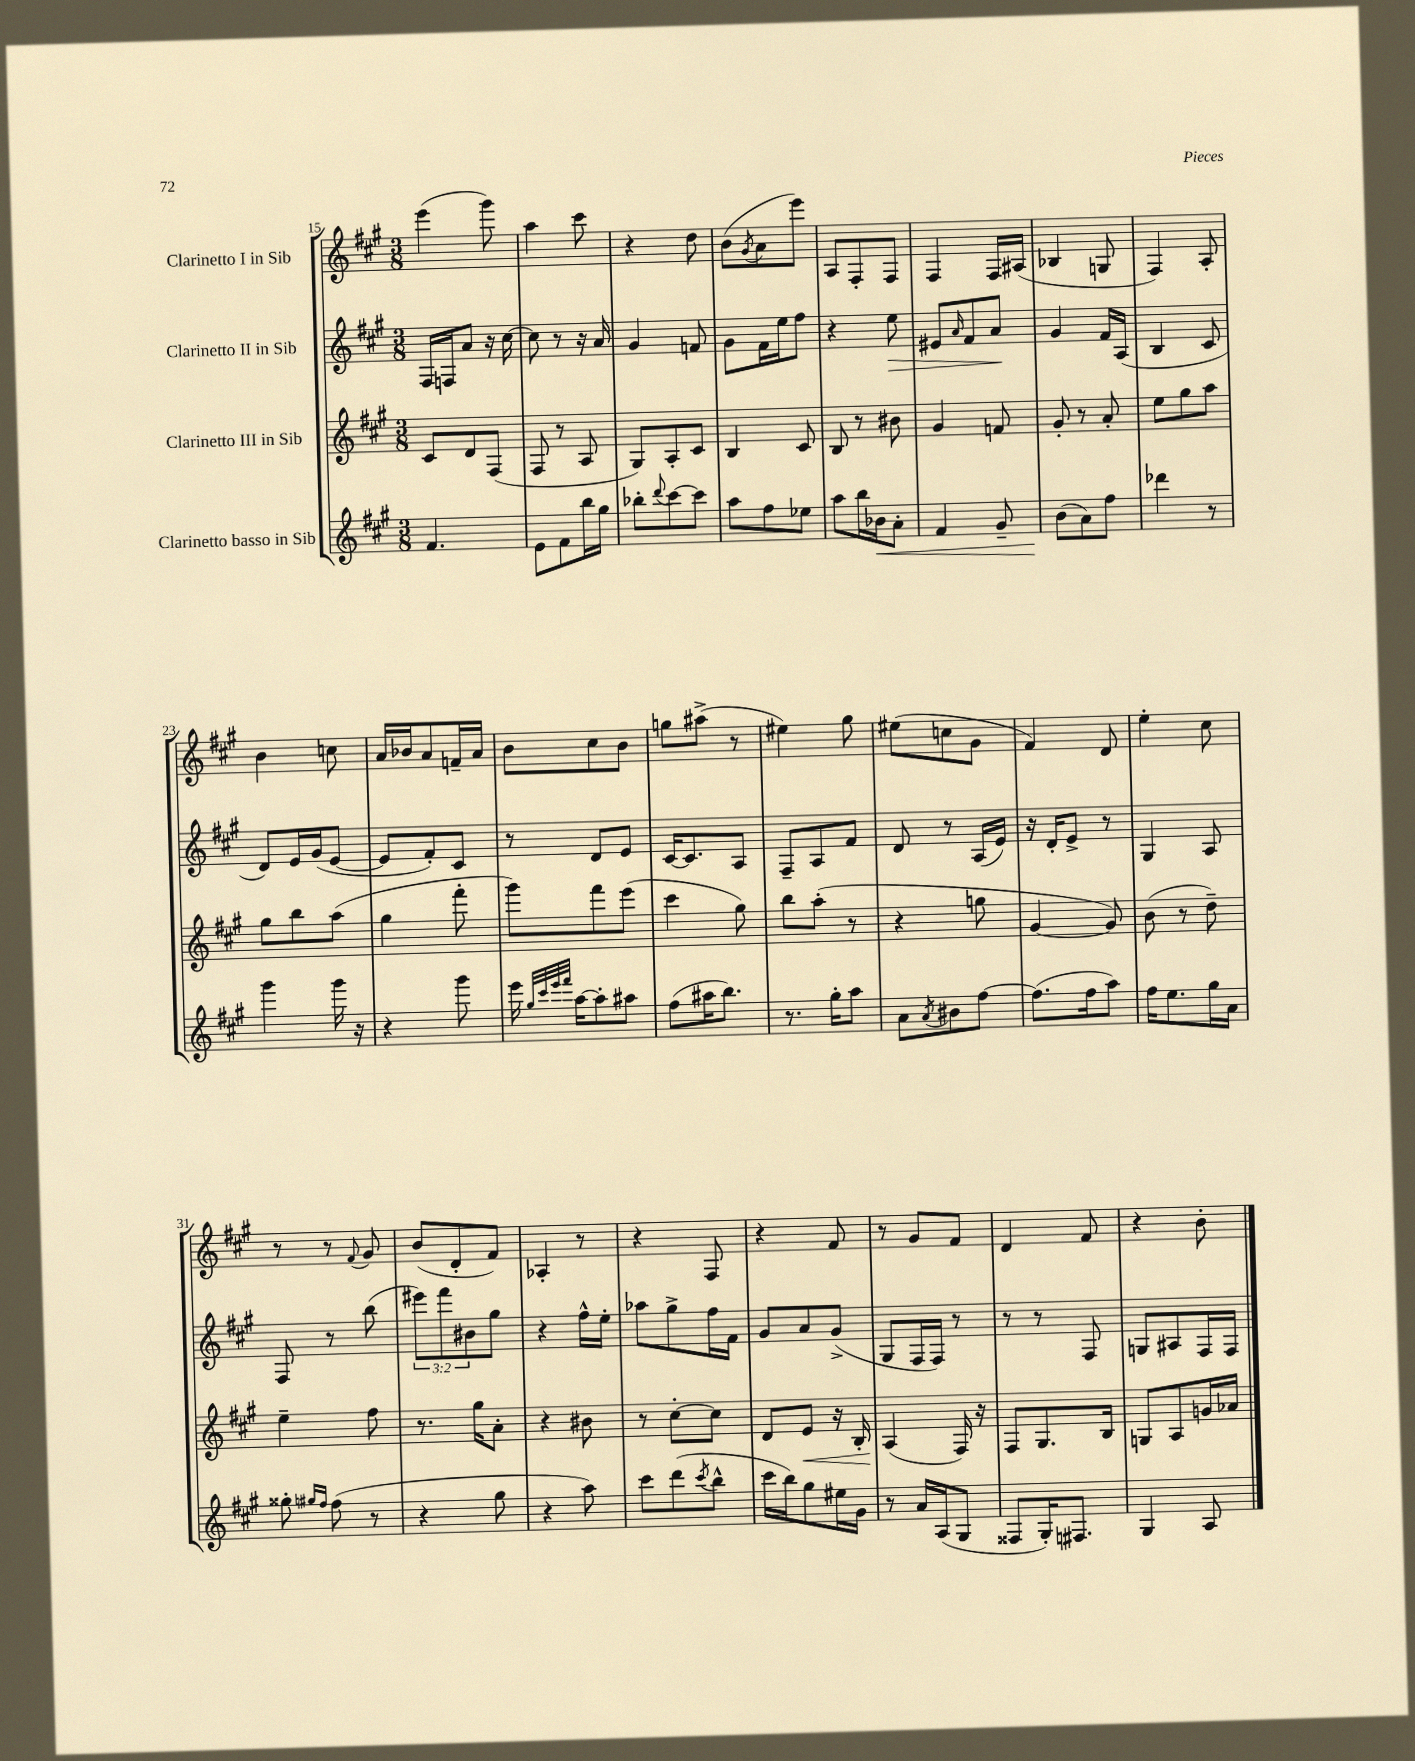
<<
\new StaffGroup <<
\new Staff = "s0" \with { instrumentName = "Clarinetto I in Sib" } {
    \clef treble \key a \major \numericTimeSignature \time 3/8
    e'''4( gis'''8) |
    a''4 cis'''8 |
    r4 d''8 |
    b'8( \acciaccatura { gis'8 } a'8 e'''8) |
    a8 fis8-. fis8 |
    fis4 fis16 ais16( |
    bes4 g8 |
    fis4) a8-. |
    b'4 c''8 |
    a'16 bes'16 a'8 f'16-- a'16 |
    b'8 cis''8 b'8 |
    g''8 ais''8->( r8 |
    eis''4) gis''8 |
    eis''8( c''8 gis'8 |
    fis'4) d'8 |
    e''4-. cis''8 |
    r8 r8 \appoggiatura { fis'8 } gis'8 |
    b'8( d'8-. fis'8) |
    aes4-. r8 |
    r4 fis8 |
    r4 fis'8 |
    r8 gis'8 fis'8 |
    d'4 fis'8 |
    r4 b'8-. \bar "|." |
}
\new Staff = "s1" \with { instrumentName = "Clarinetto II in Sib" } {
    \clef treble \key a \major \numericTimeSignature \time 3/8 \override Staff.TupletNumber.text = #tuplet-number::calc-fraction-text
    fis16 f16 a'8 r16 cis''16~ |
    cis''8 r8 r16 a'16 |
    gis'4 f'8 |
    gis'8 fis'16 e''16 fis''8 |
    r4 e''8\> |
    eis'8 \grace { a'16 } fis'8 a'8\! |
    gis'4 fis'16 a16( |
    b4 cis'8 |
    d'8) e'16 gis'16( e'8~ |
    e'8 fis'8-.) cis'8 |
    r8 d'8 e'8 |
    cis'16~ cis'8. a8 |
    fis8-- a8 fis'8 |
    d'8 r8 a16( e'16) |
    r16 d'16-. e'8-> r8 |
    gis4 a8 |
    fis8 r8 b''8( |
    \tuplet 3/2 { eis'''8) fis'''8 bis'8 } gis''8 |
    r4 fis''16-^ e''16-. |
    aes''8 gis''8-> fis''16 fis'16 |
    gis'8 a'8 gis'8->( |
    gis8 fis16 fis16) r8 |
    r8 r8 fis8 |
    g8 ais8 fis16 fis16 \bar "|." |
}
\new Staff = "s2" \with { instrumentName = "Clarinetto III in Sib" } {
    \clef treble \key a \major \numericTimeSignature \time 3/8
    cis'8 d'8 fis8( |
    fis8 r8 a8 |
    gis8) a8-. cis'8 |
    b4 cis'8 |
    b8 r8 bis'8 |
    gis'4 f'8 |
    gis'8-. r8 a'8-. |
    e''8 gis''8 a''8 |
    gis''8 b''8 a''8( |
    gis''4 fis'''8-. |
    gis'''8) fis'''8 e'''8( |
    cis'''4 gis''8) |
    b''8 a''8-.( r8 |
    r4 g''8 |
    gis'4~ gis'8) |
    b'8( r8 d''8--) |
    e''4-- fis''8 |
    r8. gis''16 a'8-. |
    r4 bis'8 |
    r8 cis''8~-. cis''8 |
    d'8 e'8\< r16 b16-. |
    a4\!( fis16) r16 |
    fis8 gis8. b16 |
    g8 a8 g'16 aes'16 \bar "|." |
}
\new Staff = "s3" \with { instrumentName = "Clarinetto basso in Sib" } {
    \clef treble \key a \major \numericTimeSignature \time 3/8
    fis'4. |
    e'8 fis'8 b''16 gis''16 |
    bes''8-. \appoggiatura { d'''8 } cis'''8~ cis'''8 |
    a''8 fis''8 ees''8 |
    a''8 b''16 bes'16\< a'8-. |
    fis'4 gis'8-- |
    b'8\!( a'8) fis''8 |
    des'''4 r8 |
    gis'''4 gis'''16 r16 |
    r4 gis'''8 |
    e'''16 \grace { gis''32 cis'''32 e'''32 fis'''32 } a''16~ a''8-. ais''8 |
    fis''8( ais''16 b''8.) |
    r8. gis''16-. a''8 |
    a'8 \acciaccatura { a'8 } bis'8 fis''8~ |
    fis''8.( fis''16 a''8) |
    fis''16 e''8. gis''16 a'16 |
    gisis''8-. \grace { gis''16 fis''16 } fis''8( r8 |
    r4 gis''8 |
    r4 a''8) |
    cis'''8 d'''8( \acciaccatura { cis'''8 } b''8-^ |
    cis'''16 b''16) gis''8 eis''16 gis'16 |
    r8 a'16 a16( gis8 |
    fisis8 gis16-.) fis8. |
    gis4 a8 \bar "|." |
}
>>
>>
\layout { \context { \Score currentBarNumber = #15 } }
